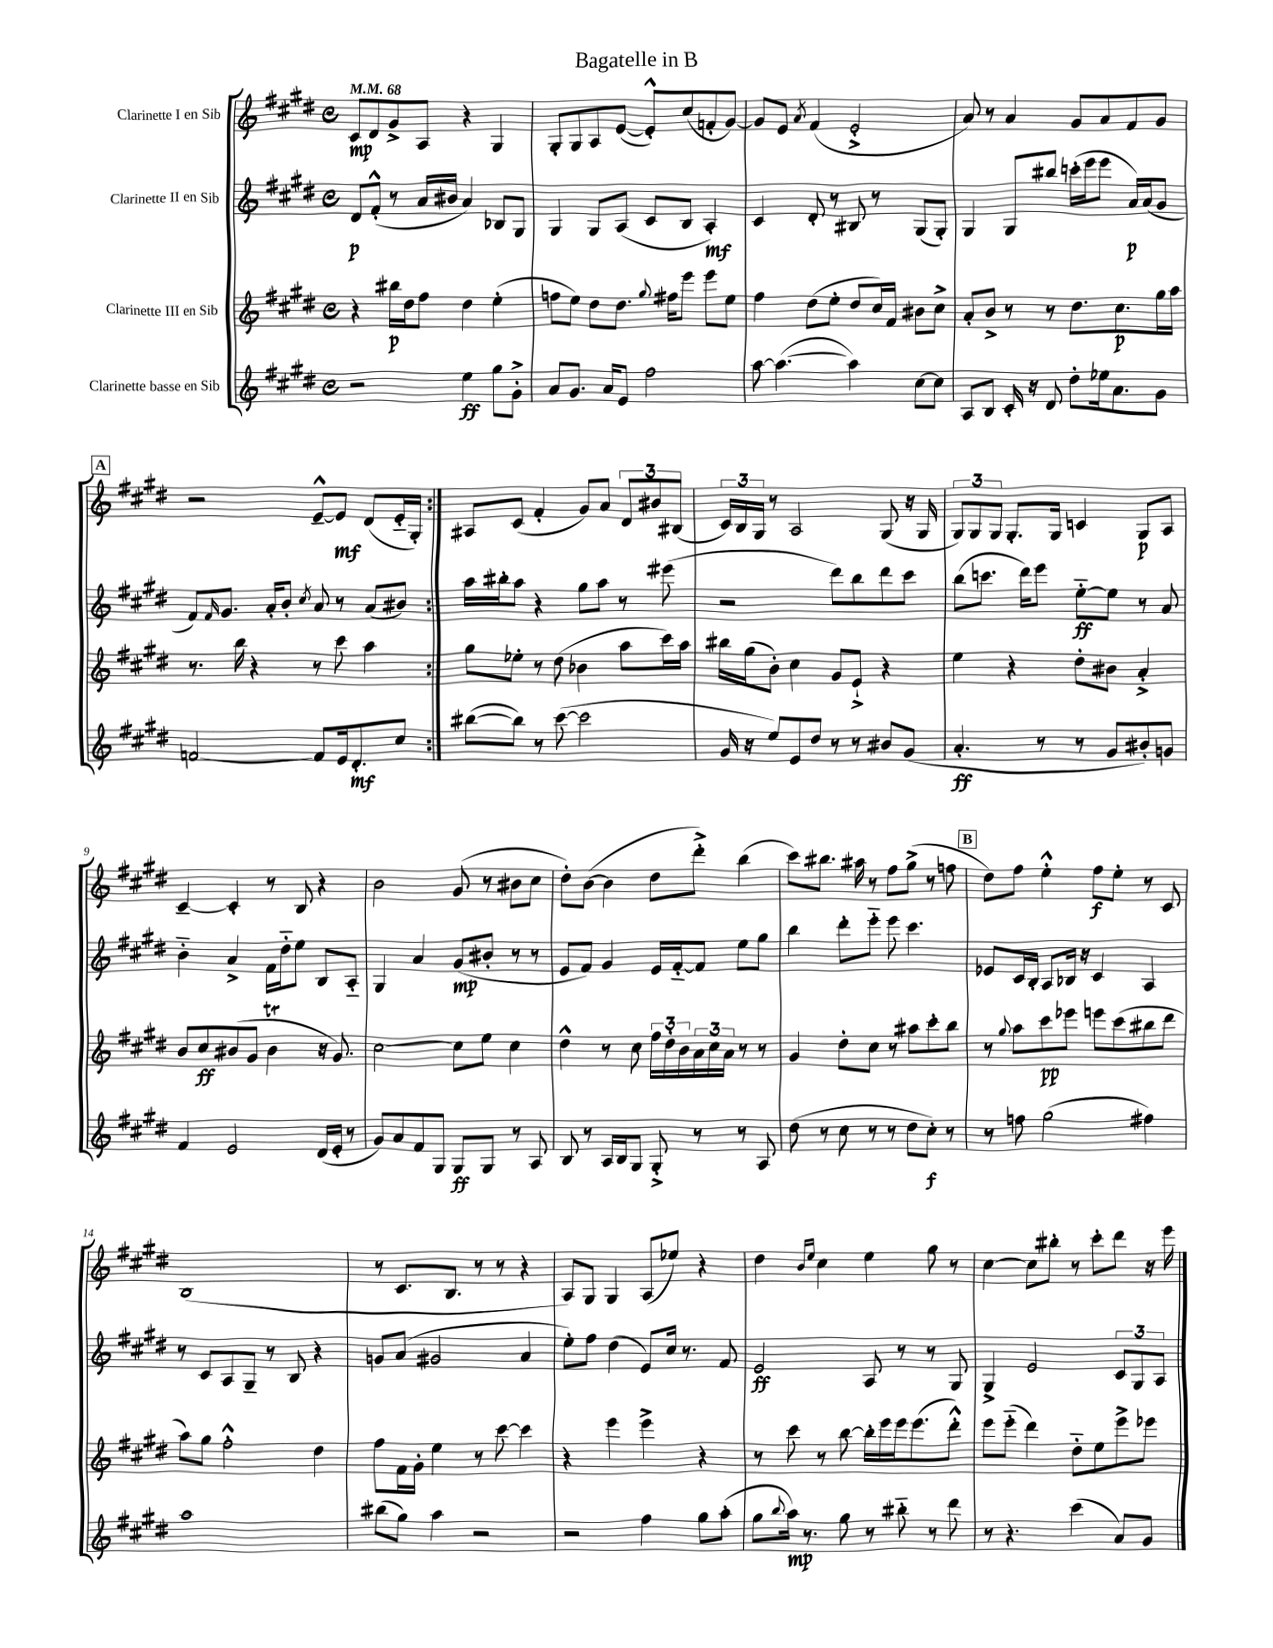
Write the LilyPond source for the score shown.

\header { title = "Bagatelle in B" }
<<
\new StaffGroup <<
\new Staff = "s0" \with { instrumentName = "Clarinette I en Sib" } {
    \clef treble \key e \major \defaultTimeSignature \time 4/4 \tempo 4 = 68
    \repeat volta 2 { cis'8\mp dis'8 gis'8-> a8 r4 gis4 |
    gis8-. gis8 a8 e'8~( e'8-.-^) cis''8( f'8-. gis'8~) |
    gis'8 e'8 \acciaccatura { a'8 } fis'4( e'2-.-> |
    a'8) r8 a'4 gis'8 a'8 fis'8 gis'8 |
    \mark \markup { \box "A" } r2 e'8~---^ e'8\mf dis'8( e'16-_ gis16-.) | }
    ais8 cis'8( fis'4-. gis'8) a'8 \tuplet 3/2 { dis'8 bis'8 bis8( } |
    \tuplet 3/2 { cis'16) b16 gis16 } r8 a2 gis8( r16 gis16 |
    \tuplet 3/2 { gis8) gis8 gis8 } gis8.-. gis16 c'4 gis8\p a8 |
    cis'4~-- cis'4-. r8 b8 r4 |
    b'2 gis'8( r8 bis'8 cis''8 |
    dis''8-.) b'8~( b'4 dis''8 dis'''8-.->) b''4( |
    cis'''8) bis''8. ais''16 r8 fis''8 gis''8->( r8 f''8 |
    \mark \markup { \box "B" } dis''8) fis''8 e''4-.-^ fis''8\f e''8-. r8 cis'8 |
    b1( |
    r8 cis'8. b8. r8 r8 r4 |
    a8) gis8 gis4 a8( ees''8) r4 |
    dis''4 \grace { b'16 e''16 } cis''4 e''4 gis''8 r8 |
    cis''4~ cis''8 bis''8-. r8 cis'''8-. dis'''8 r16 e'''16 \bar "|." |
}
\new Staff = "s1" \with { instrumentName = "Clarinette II en Sib" } {
    \clef treble \key e \major \defaultTimeSignature \time 4/4
    \repeat volta 2 { dis'8\p fis'8-.-^( r8 a'16 bis'16 a'4) bes8 gis8 |
    gis4 gis8 a8( cis'8 b8 a4-.\mf) |
    cis'4 dis'8-. r8 bis8 r8 gis8( gis8-.) |
    gis4 gis8 bis''8 c'''16-.( e'''16 e'''8 a'16\p) a'16( gis'8 |
    \mark \markup { \box "A" } fis'8) \grace { fis'16 } gis'8. a'16-. b'8-. \acciaccatura { cis''8 } a'8 r8 a'8( bis'8) | }
    a''16 bis''16-. a''8 r4 gis''8 a''8 r8 eis'''8( |
    r2 dis'''8) b''8 dis'''8 cis'''8 |
    b''8( c'''8. dis'''16) e'''8 e''8~-_\ff e''8 r8 a'8 |
    b'4-_ a'4-> fis'16 dis''16-_ e''8 b8 a8-_ |
    gis4 a'4 gis'8\mp( bis'8-. r8 r8 |
    e'8 fis'8) gis'4 e'16 fis'16~-_ fis'8 e''8 gis''8 |
    b''4 dis'''8-. e'''8-_ e'''8 cis'''4. |
    \mark \markup { \box "B" } ees'8 cis'16 b16-. a8 bes16 r16 cis'4 a4 |
    r8 cis'8 a8 gis8-- r8 b8 r4 |
    g'8 a'8( gis'2 a'4 |
    e''8-.) fis''8 dis''4( e'8) cis''16 r8. fis'8 |
    e'2\ff a8 r8 r8 gis8 |
    gis4-> e'2 \tuplet 3/2 { cis'8 gis8 a8 } \bar "|." |
}
\new Staff = "s2" \with { instrumentName = "Clarinette III en Sib" } {
    \clef treble \key e \major \defaultTimeSignature \time 4/4
    \repeat volta 2 { r4 bis''16\p dis''16 fis''8 dis''4 e''4-.( |
    f''8 e''8) dis''8 dis''8. \appoggiatura { gis''8 } fis''16 e'''8 e'''8 e''8 |
    fis''4 dis''8( e''8-. dis''8 cis''16) fis'16 bis'8 cis''8-> |
    a'8-. b'8-> r8 r8 dis''8. cis''8.\p gis''16 a''16 |
    \mark \markup { \box "A" } r8. b''16 r4 r8 cis'''8 a''4 | }
    gis''8 ees''8-. r8 dis''8( bes'4 a''8 cis'''16) a''16 |
    bis''16 gis''16( b'8-.) cis''4 gis'8 e'8-!-> r4 |
    e''4 r4 dis''8-. bis'8 a'4-.-> |
    b'8 cis''8\ff bis'8( gis'8 bis'4\trill r16 gis'8.) |
    cis''2~ cis''8 e''8 cis''4 |
    dis''4-^ r8 cis''8 \tuplet 3/2 { fis''16 dis''16-. b'16 } \tuplet 3/2 { a'16 cis''16 a'16 } r8 r8 |
    gis'4 dis''8-. cis''8 r8 ais''8 cis'''8-. b''8 |
    \mark \markup { \box "B" } r8 \appoggiatura { gis''8 } a''8 cis'''8\pp ees'''8 e'''8 cis'''8( bis''8 dis'''8 |
    a''8) gis''8 fis''2-.-^ dis''4 |
    fis''8 fis'16 gis'16-. e''4 r8 cis'''8~ cis'''4 |
    r4 e'''4 e'''4-> r4 |
    r8 cis'''8 r8 b''8~ b''16-. e'''16 e'''16 e'''8.( dis'''8-.-^) |
    e'''8 e'''8-_( dis'''4) dis''8-_ e''8 e'''8-> ees'''8 \bar "|." |
}
\new Staff = "s3" \with { instrumentName = "Clarinette basse en Sib" } {
    \clef treble \key e \major \defaultTimeSignature \time 4/4
    \repeat volta 2 { r2 e''4\ff gis''8 gis'8-.-> |
    a'8 gis'8. a'16 e'8 fis''2 |
    a''8~ a''4.~( a''4) cis''8~ cis''8 |
    a8 b8 cis'16-. r16 dis'8 dis''8-. ees''16 a'8. gis'8 |
    \mark \markup { \box "A" } f'2~ f'8 e'16 dis'8.-.\mf cis''8 | }
    bis''8~( bis''8) r8 cis'''8~( cis'''2 |
    gis'16 r16 e''8) e'8 dis''8 r8 r8 bis'8 gis'8( |
    a'4.-.\ff r8 r8 gis'8 bis'8-.) g'8 |
    fis'4 e'2 dis'16( e'16-. r8 |
    gis'8) a'8 fis'8 gis8 gis8\ff gis8 r8 a8 |
    b8 r8 a16 b16 gis8 gis8-.-> r8 r8 a8 |
    dis''8( r8 cis''8 r8 r8 dis''8 cis''8-.\f) r8 |
    \mark \markup { \box "B" } r8 f''8 gis''2( fis''4) |
    a''1 |
    bis''8( gis''8) a''4 r2 |
    r2 fis''4 gis''8 a''8-.( |
    gis''8 \appoggiatura { b''8 } a''16\mp) r8. gis''8 r8 bis''8-_ r8 dis'''8 |
    r8 r4. cis'''4( a'8) gis'8 \bar "|." |
}
>>
>>
